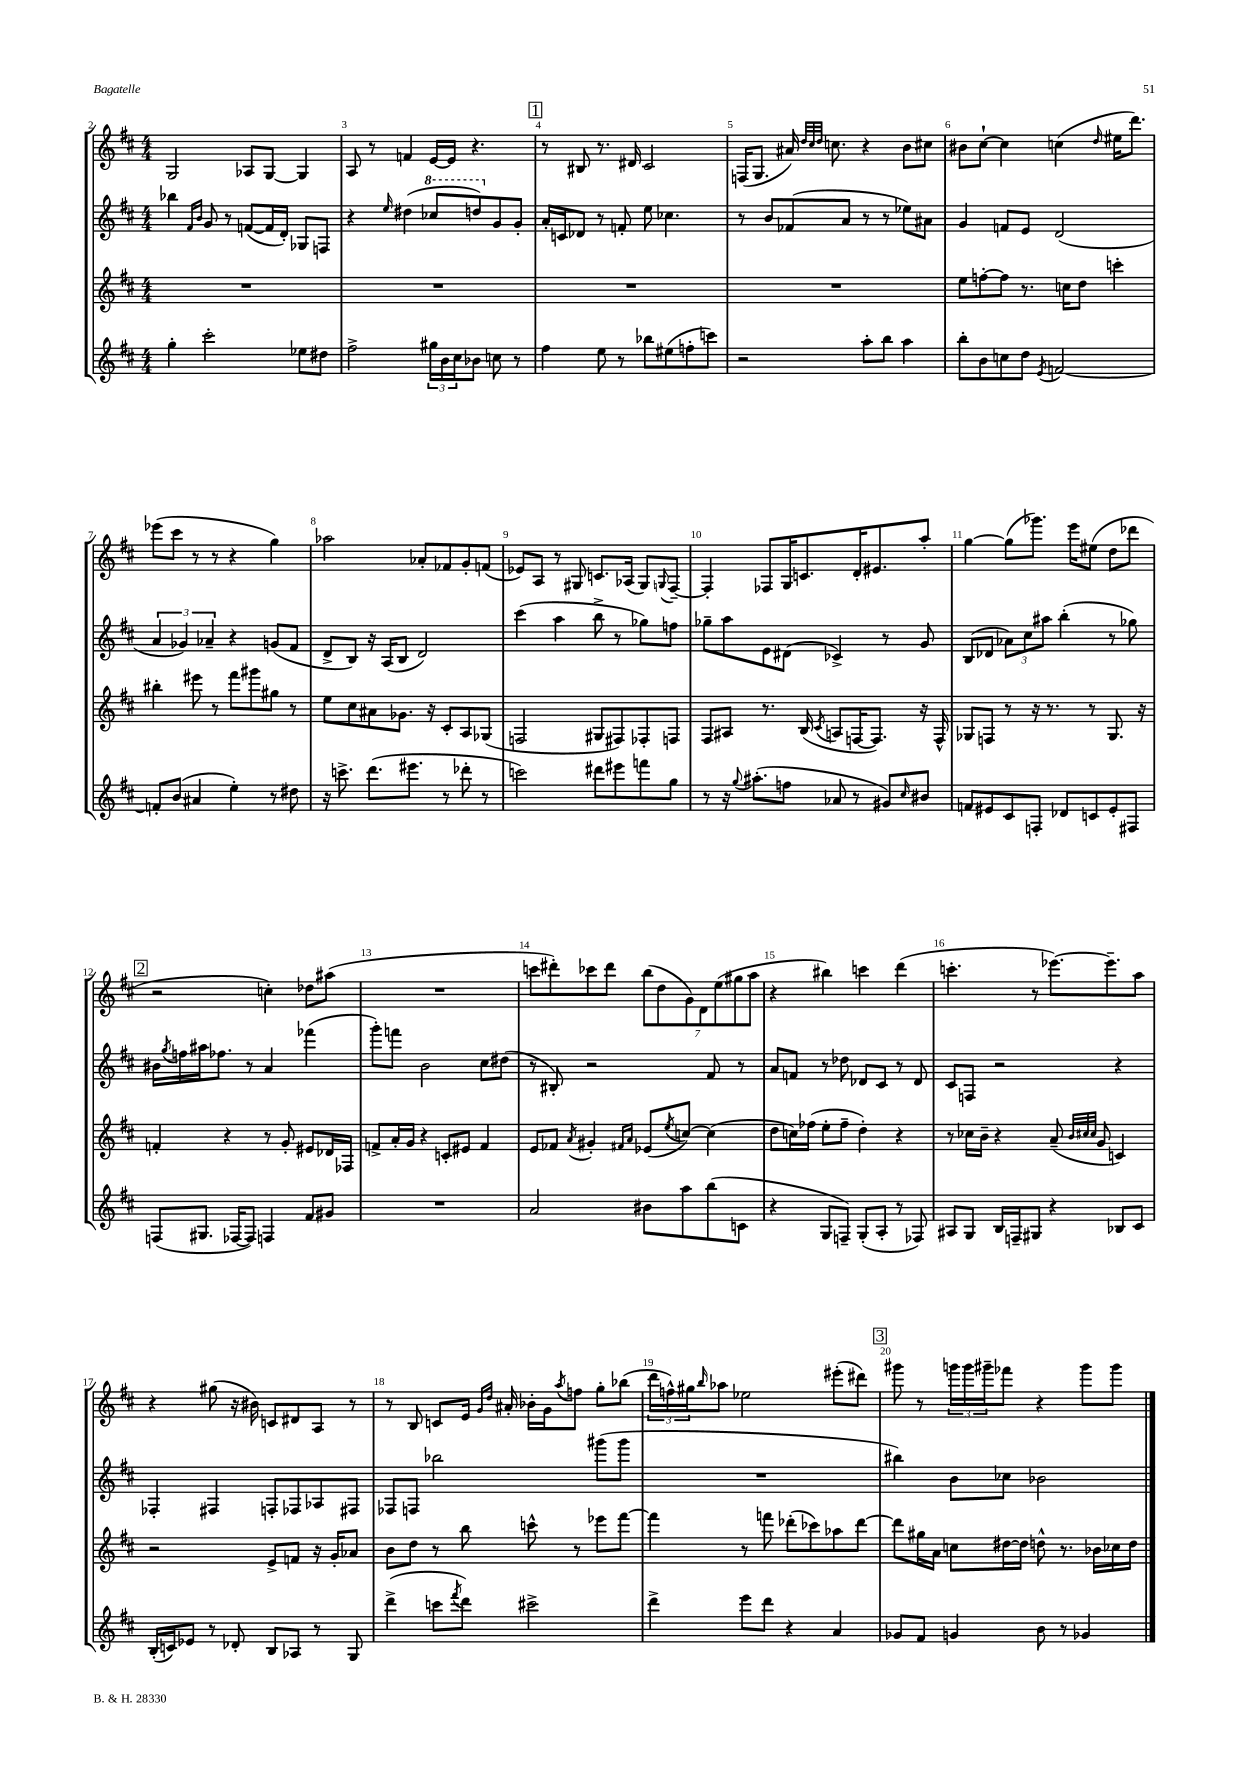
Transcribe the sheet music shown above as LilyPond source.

<<
\new StaffGroup <<
\new Staff = "s0" {
    \clef treble \key d \major \numericTimeSignature \time 4/4
    g2 aes8 g8~ g4 |
    a8 r8 f'4 e'16~ e'16 r4. |
    \mark \markup { \box "1" } r8 bis8 r8. dis'16 cis'2 |
    f16( g8. ais'16) \grace { d''32 cis''32 d''32 } c''8. r4 b'8 cis''8 |
    bis'8 cis''8~-! cis''4 c''4( \grace { d''16 } eis''16 d'''8.) |
    ees'''8( cis'''8 r8 r8 r4 g''4) |
    aes''2 aes'8-. fes'8 g'8-. f'8( |
    ees'8) a8 r8 gis8 c'8. aes16( gis8) \appoggiatura { g8 } fis8~-- |
    fis4-. fes8 g16 c'8. d'16-. eis'8. a''8-. |
    g''4~ g''8( ges'''8.) e'''16 eis''8( d''8 des'''8 |
    \mark \markup { \box "2" } r2 c''4-.) des''8 ais''8( |
    R1 |
    c'''8 dis'''8-.) ces'''8 dis'''8 \tuplet 7/4 { b''8( d''8 g'8) d'8 e''8( gis''8 a''8 } |
    r4 bis''4) c'''4 d'''4( |
    c'''4.-. r8 ees'''8.~) ees'''8.-- a''8 |
    r4 gis''8( r16 bis'16) c'8 dis'8 a8 r8 |
    r8 b8 c'8 e'16 \grace { g'16 d''16 } ais'16-. bes'16-. g'16 \acciaccatura { a''8 } f''8 g''8-. bes''8( |
    \tuplet 3/2 { d'''16 f''16-^) gis''16 } \grace { b''16 } aes''8 ees''2 eis'''8-.( dis'''8) |
    \mark \markup { \box "3" } gis'''8 r8 \tuplet 3/2 { g'''16 g'''16 gis'''16-- } fes'''8 r4 gis'''8 gis'''8 \bar "|." |
}
\new Staff = "s1" {
    \clef treble \key d \major \numericTimeSignature \time 4/4
    bes''4 \grace { fis'16 b'16 } g'8 r8 f'8~( f'16 d'16-.) ges8 f8 |
    r4 \grace { e''16 } dis''4( \ottava #1 ces'''8 d'''!8) \ottava #0 g'8 g'8-. |
    \mark \markup { \box "1" } a'16-. c'16 des'8 r8 f'8-. e''8 ces''4. |
    r8 b'8 fes'8( a'8 r8 r8 ees''8) ais'8 |
    g'4 f'8 e'8 d'2( |
    \tuplet 3/2 { a'4 ges'4) aes'4-- } r4 g'8( fis'8 |
    d'8-> b8) r16 a16( b8 d'2) |
    cis'''4( a''4 b''8-> r8 ges''8) f''8 |
    ges''8-- a''8 e'8 dis'8( ces'4->) r8 g'8 |
    b8( des'8 \tuplet 3/2 { aes'8) cis''8 ais''8 } b''4-.( r8 ges''8) |
    \mark \markup { \box "2" } bis'16 \acciaccatura { g''8 } f''16 ais''16 fes''8. r8 a'4 fes'''4( |
    g'''8-.) f'''8 b'2 cis''8 dis''8( |
    r8 bis8-.) r2 fis'8 r8 |
    a'8 f'8 r8 des''8 des'8 cis'8 r8 des'8 |
    cis'8 f8 r2 r4 |
    fes4-. fis4 f8-. fes8 aes8 fis8 |
    fes8 f8 bes''2 gis'''8( gis'''8 |
    R1 |
    \mark \markup { \box "3" } bis''4) b'8 ces''8 bes'2 \bar "|." |
}
\new Staff = "s2" {
    \clef treble \key d \major \numericTimeSignature \time 4/4
    R1 |
    R1 |
    \mark \markup { \box "1" } R1 |
    R1 |
    e''8 f''8~-. f''8 r8. c''16 d''8 c'''4-. |
    bis''4-. eis'''8 r8 fis'''8 gis'''8 gis''8 r8 |
    e''8 cis''8 ais'8 ges'8. r16 cis'8-. a8 ges8( |
    f2 gis8 fis8) fes8-. f8 |
    fis8 ais8 r8. b16( \acciaccatura { cis'8 } a8 f16~ f8.) r16 f16-^ |
    ges8 f8 r8 r16 r8. r8 ges8. r16 |
    \mark \markup { \box "2" } f'4-. r4 r8 g'8-. eis'8 des'16 fes16 |
    f'8-> a'16-. g'16 r4 c'8-. eis'8 f'4 |
    e'8 fes'8 \acciaccatura { a'8 } gis'4-. \grace { fis'16 a'16 } ees'8( \acciaccatura { e''8 } c''8~) c''4( |
    d''8 c''16) fes''16( e''8-. fes''8-- d''4-.) r4 |
    r8 ces''16 b'16-- r4 a'8--( \grace { b'32 cis''32 cis''32 } g'8 c'4) |
    r2 e'8-> f'8 r16 g'16-. aes'8 |
    b'8 d''8 r8 b''8 c'''8-^ r8 ees'''8 fis'''8~ |
    fis'''4 r8 f'''8 des'''8-.( ces'''8) aes''8 des'''8~ |
    \mark \markup { \box "3" } des'''8 gis''16 a'16 c''8 dis''16~ dis''16 d''8-^ r8. bes'16 ces''16 d''16 \bar "|." |
}
\new Staff = "s3" {
    \clef treble \key d \major \numericTimeSignature \time 4/4
    g''4-. cis'''2-. ees''8 dis''8 |
    fis''2-> \tuplet 3/2 { gis''16 b'16 cis''16 } bes'8 c''8 r8 |
    \mark \markup { \box "1" } fis''4 e''8 r8 bes''8 eis''8( f''8-. c'''8) |
    r2 a''8-. b''8 a''4 |
    b''8-. b'8 c''8 d''8 \acciaccatura { e'8 } f'2~ |
    f'8-. b'8( ais'4 e''4-.) r8 dis''8 |
    r16 c'''8.-> d'''8.( eis'''8. r8 des'''8-. r8 |
    c'''2) dis'''8 eis'''8 f'''8 g''8 |
    r8 r16 \appoggiatura { g''8 } ais''8.-.( f''8 aes'8 r8 gis'8) \grace { cis''16 } bis'8 |
    f'8 eis'8 cis'8 f8-. des'8 c'8 eis'8-. fis8 |
    \mark \markup { \box "2" } f8( gis8. fes16~ fes8) f4 fis'8 gis'8 |
    R1 |
    a'2 bis'8 a''8 b''8( c'8 |
    r4 g8 f8--) g8-.( a8-. r8 fes8) |
    ais8 g8 b16 f16-- gis8 r4 bes8 cis'8 |
    b16-.( c'16) ees'8 r8 des'8-. b8 aes8 r8 g8 |
    d'''4->( c'''8 \acciaccatura { fis'''8 } d'''8) cis'''2-> |
    d'''4-> e'''8 d'''8 r4 a'4 |
    \mark \markup { \box "3" } ges'8 fis'8 g'4 b'8 r8 ges'4 \bar "|." |
}
>>
>>
\layout { \context { \Score currentBarNumber = #2 \override BarNumber.break-visibility = ##(#f #t #t) barNumberVisibility = #all-bar-numbers-visible } }
